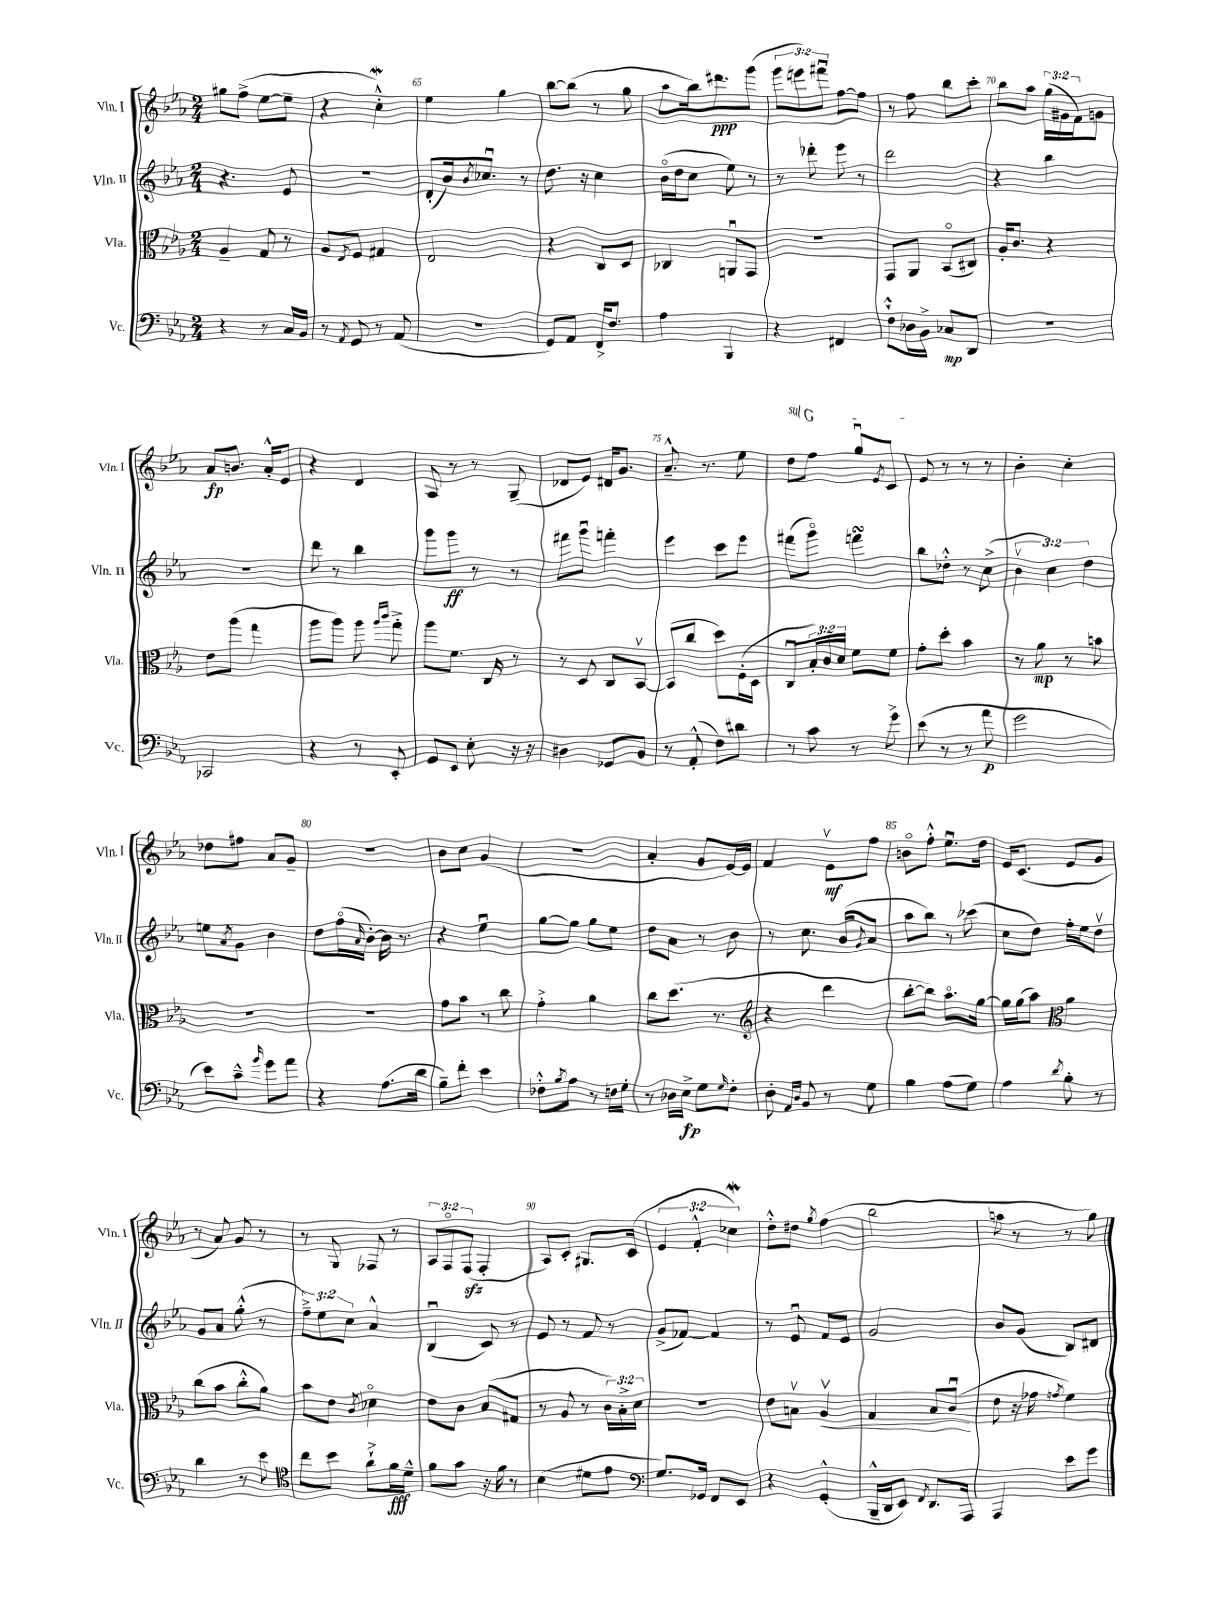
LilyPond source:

<<
\new StaffGroup <<
\new Staff = "s0" \with { instrumentName = "Vln. I" shortInstrumentName = "Vln. I" } {
    \clef treble \key ees \major \numericTimeSignature \time 2/4 \override Staff.TupletNumber.text = #tuplet-number::calc-fraction-text
    gis''8 f''8->( ees''8~ ees''8-- |
    r4 c''4-.-^\mordent) |
    ees''4 g''4 |
    bes''8~ bes''8( r8 g''8 |
    aes''8 bes''16) dis'''8.\ppp g'''8( |
    \tuplet 3/2 { g'''8 e'''8) fis'''8\downbow } f''8~ f''8 |
    r8 f''8 bes''8 c'''8-. |
    bes''8 aes''8 \tuplet 3/2 { g''16( gis'16 f'16) } g'8 |
    aes'8\fp b'8. aes'16-.-^ ees'8 |
    r4 d'4 |
    aes8 r8 r8 g8--( |
    des'8 ees'8) dis'16 g'8. |
    aes'8.---^ r8. ees''8 |
    \once \override TextSpanner.bound-details.left.text = \markup { \italic "sul G" } d''8\startTextSpan f''8 g''8\downbow \acciaccatura { ees'8 } c'8 |
    ees'8\stopTextSpan r8 r8 r8 |
    bes'4-. c''4-. |
    des''8 fis''8 aes'8 g'8-- |
    r2 |
    bes'8 c''8 g'4( |
    R2 |
    aes'4-. g'8 ees'16~) ees'16 |
    f'4 ees'8\upbow\mf f''8 |
    b'8\flageolet f''8-.-^ ees''8.\downbow d''16 |
    ees'16 c'8.( ees'8 g'8 |
    r8 aes'8) g'8 r8 |
    r8 g8 fes8 r8 |
    \tuplet 3/2 { aes8 f8\flageolet f8\sfz( } f4-. |
    aes8) c'8-. gis8. c'16( |
    \tuplet 3/2 { ees'4 f'4-.-^ ces''4\mordent) } |
    d''8-.-^ dis''8 \acciaccatura { g''8 } f''4( |
    bes''2 |
    a''8 r8 r8 g''8) \bar "|." |
}
\new Staff = "s1" \with { instrumentName = "Vln. II" shortInstrumentName = "Vln. II" } {
    \clef treble \key ees \major \numericTimeSignature \time 2/4 \override Staff.TupletNumber.text = #tuplet-number::calc-fraction-text
    r4. ees'8 |
    R2 |
    d'8-.( bes'16) \acciaccatura { bes'8 } ces''8.\downbow r8 |
    d''8. r16 c''4 |
    bes'16\flageolet( d''16 c''8 ees''8) r8 |
    r8 des'''8-. ees'''8 r8 |
    d'''2 |
    r4 bes''4 |
    r2 |
    d'''8 r8 bes''4 |
    g'''8 g'''8\ff r8 r8 |
    fis'''8 g'''8\downbow f'''4-. |
    ees'''4 c'''8 ees'''8 |
    fis'''8( g'''8\flageolet) f'''4\turn |
    bes''8 des''8-.-^ r8 c''8->( |
    \tuplet 3/2 { bes'4\upbow c''4) d''4 } |
    e''8 \acciaccatura { aes'8 } g'8 bes'4 |
    d''8 f''16\flageolet( \grace { aes'16 } bes'16~-.) bes'16 r8. |
    r4 ees''4\downbow |
    g''8~ g''8 g''8 ees''8 |
    d''8 aes'8 r8 bes'8 |
    r8 c''8. bes'16( \acciaccatura { g'8 } aes'8 |
    aes''8 bes''8) r8 ces'''8( |
    c''8 d''8) f''16-. ees''16 d''8\upbow |
    g'8 aes'8 g''8-.-^( r8 |
    \tuplet 3/2 { f''8--->) ees''8 c''8 } aes'4-^ |
    bes4\downbow( c'8) r8 |
    ees'8 r8 f'8 r8 |
    g'8->( fes'8~) fes'4 |
    r8 ees'8\downbow f'8 ees'8 |
    g'2 |
    bes'8 g'8( bes8) dis'8 \bar "|." |
}
\new Staff = "s2" \with { instrumentName = "Vla." shortInstrumentName = "Vla." } {
    \clef alto \key ees \major \numericTimeSignature \time 2/4 \override Staff.TupletNumber.text = #tuplet-number::calc-fraction-text
    aes4-- g8 r8 |
    aes8 \acciaccatura { ees8 } f8 gis4 |
    ees2 |
    r4 c8 d8 |
    ces4 a,8\downbow g,8 |
    R2 |
    g,8 aes,8 bes,8\flageolet( cis8) |
    aes16-. c'8. r4 |
    ees'8 aes''8( g''4 |
    aes''8 aes''8) aes''8 \grace { aes''16 c'''16 } g''8-.-> |
    aes''8 f'8. c16 r8 |
    r8 d8 c8 bes,8~\upbow |
    bes,8( c''8 d''8) f16-.( d16 |
    c8\downbow \tuplet 3/2 { bes16-.) c'16 d'16 } f'8 f'8 |
    g'8-. d''8-. bes'4 |
    r8 aes'8\mp r8 b'8 |
    R2 |
    R2 |
    g'8 bes'8 r8 c''8 |
    g'4-.-> aes'4 |
    c''8 d''8.( r8. |
    \clef treble r4 d'''4 |
    bes''8~-. bes''8) aes''8.\flageolet g''16~ |
    g''16 g''16( aes''8) \clef alto aes'4 |
    c''8( bes'8 c''8-.-^ aes'8) |
    bes'8 ees'8 \acciaccatura { c'8 } des'4\flageolet |
    ees'8 c'8 bes8( gis8 |
    r8 aes8 r8 \tuplet 3/2 { c'16) bes16-.-> d'16 } |
    R2 |
    ees'8 b8\upbow aes4\upbow\< |
    g4 bes8 c'8\downbow\!( |
    ees'8 r16 ges'16 \acciaccatura { g'8 } f'4) \bar "|." |
}
\new Staff = "s3" \with { instrumentName = "Vc." shortInstrumentName = "Vc." } {
    \clef bass \key ees \major \numericTimeSignature \time 2/4
    r4 r8 c16 bes,16 |
    r8 \acciaccatura { aes,8 } g,8 r8 aes,8( |
    R2 |
    g,8) aes,8 f,16-> f8. |
    aes4 bes,,4 |
    r4 fis,4 |
    f8-!-^ des16 bes,16-> ces8\mp d,8 |
    r2 |
    ces,2 |
    r4 r8 ees,8-. |
    g,8 ees,8 ees8-. r16 r16 |
    dis4 ges,8 bes,8 |
    r8 aes,8-.-^( f8) dis'8 |
    r8 c'8 r8 g'8-> |
    ees'8( r8 r8 aes'8\p |
    g'2 |
    ees'8) c'8---^ \grace { bes'16 } g'8 aes'8 |
    r4 aes8.( d'16 |
    bes8--) f'8-. ees'4 |
    fes8-.-^ \acciaccatura { bes8 } aes8 r8 f16 g16-. |
    r8 des16 ees16->\fp g8 \grace { g16 } f8-. |
    d8-. \grace { aes,16 d16 } bes,8 r8 g8 |
    bes4 aes8( g8) |
    aes4 \acciaccatura { d'8 } bes8-. r8 |
    d'4 r8 ees'8 |
    \clef tenor c''8 bes'8 aes'8-!-> f'16\fff d'16---^ |
    f'8 g'8 r16 f'16 r8 |
    bes4( dis'8 ees'8 |
    \clef bass g8.) ges,16 f,8 ees,8 |
    r4 g,4-.-^( |
    bes,,16---^ d,16 ees,8) \acciaccatura { f,8 } d,8. aes,,16 |
    aes,,4 ees'8 g'8 \bar "|." |
}
>>
>>
\layout { \context { \Score currentBarNumber = #63 \override BarNumber.break-visibility = ##(#f #t #t) barNumberVisibility = #(every-nth-bar-number-visible 5) } }
